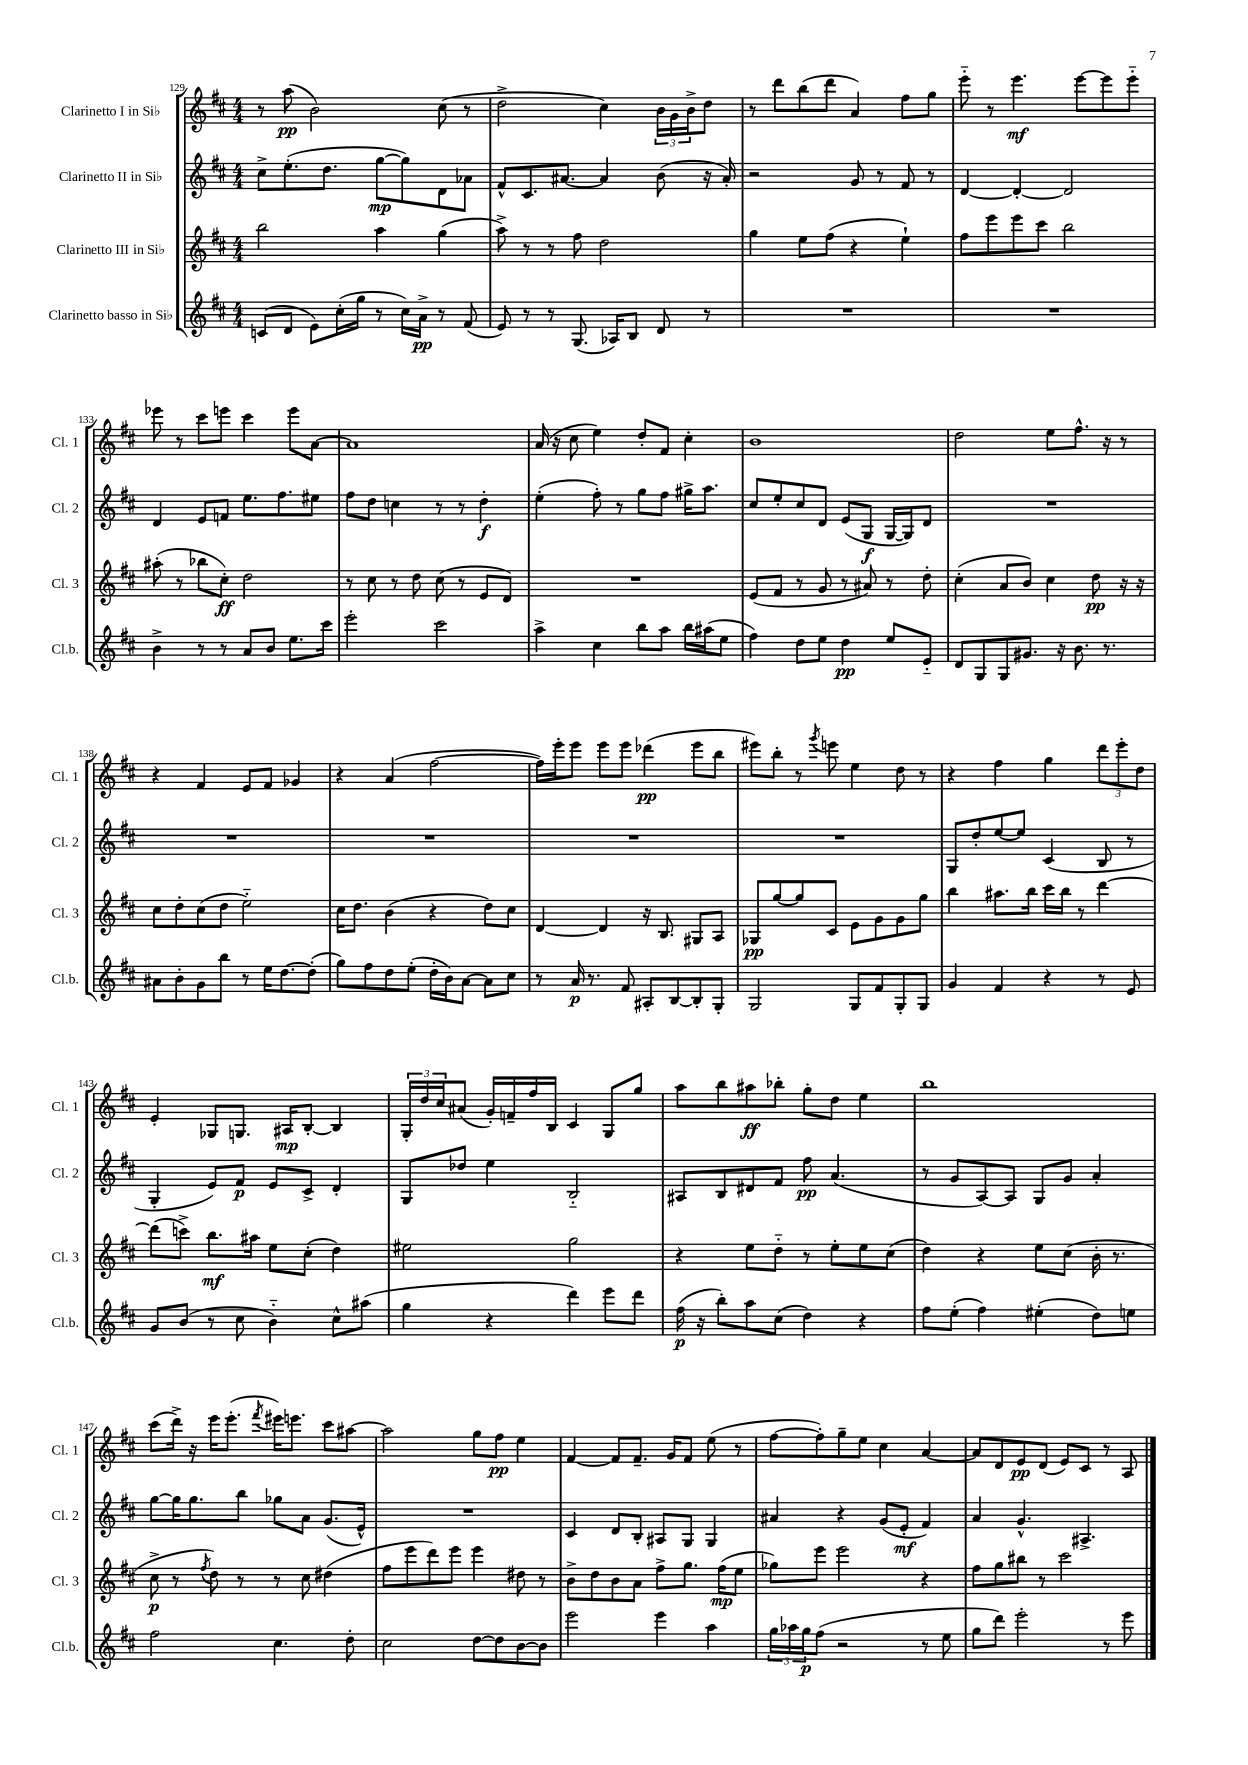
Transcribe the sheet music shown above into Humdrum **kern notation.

**kern	**kern	**kern	**kern
*staff4	*staff3	*staff2	*staff1
*clefG2	*clefG2	*clefG2	*clefG2
*k[f#c#]	*k[f#c#]	*k[f#c#]	*k[f#c#]
*M4/4	*M4/4	*M4/4	*M4/4
(8c/L	2bb\	8cc#^\L	8r
8d/J	.	(8.ee'\	(8aa\
8e\L)	.	.	2b\)
.	.	8.dd\J	.
(16cc#'\L	.	.	.
16gg\JJ	.	.	.
8r	4aa\	[8gg\L	.
16cc#\LL)	.	8gg\])	.
16a^\JJ	.	.	.
8r	(4gg\	8d\	(8cc#\
(8f#/	.	8a-\J	8r
=	=	=	=
8e/)	8aa^\)	8f#^^/L	2dd^\
8r	8r	8.c#/	.
8r	8r	.	.
.	.	[8.a#/J	.
(8.G/	8ff#\	.	.
.	2dd\	4a#/]	4cc#\)
16A-/LK)	.	.	.
8B/J	.	.	.
8d/	.	(8b\	24b\LL
.	.	.	24g\
.	.	.	24b^\J
8r	.	16r	8dd\J
.	.	16a#'/)	.
=	=	=	=
1r	4gg\	2r	8r
.	.	.	8ddd\L
.	8ee\L	.	(8bb\
.	(8ff#\J	.	8ddd\J
.	4r	8g/	4a/)
.	.	8r	.
.	4ee`\)	8f#/	8ff#\L
.	.	8r	8gg\J
=	=	=	=
1r	8ff#\L	[4d/	8eee'~\
.	8eee\	.	8r
.	8eee\	4d'/_	4.eee\
.	8ccc#\J	.	.
.	2bb\	2d/]	.
.	.	.	[8eee\L
.	.	.	8eee\]
.	.	.	8eee'~\J
=	=	=	=
4b^\	(8aa#'\	4d/	8eee-\
.	8r	.	8r
8r	8bb-\L	8e/L	8ccc#\L
8r	8cc#'\J)	8f/J	8eee\J
8a/L	2dd\	8.ee\L	4ccc#\
8b/J	.	.	.
.	.	8.ff#\	.
8.ee\L	.	.	8eee\L
.	.	8ee#\J	[8a\J
16ccc#\Jk	.	.	.
=	=	=	=
2eee'\	8r	8ff#\L	1a]
.	8cc#\	8dd\J	.
.	8r	4cc\	.
.	8dd\	.	.
2ccc#\	(8cc#\	8r	.
.	8r	8r	.
.	8e/L	4dd'\	.
.	8d/J)	.	.
=	=	=	=
4aa^\	1r	(4ee'\	(16a/
.	.	.	16r
.	.	.	8cc#\
4cc#\	.	8ff#'\)	4ee\)
.	.	8r	.
8bb\L	.	8gg\L	8dd'/L
8aa\J	.	8ff#\J	8f#/J
16bb\LL	.	16gg#^\LK	4cc#'\
(16aa#\J	.	8.aa\J	.
8ee\J	.	.	.
=	=	=	=
4ff#\)	(8e/L	8cc#/L	1b
.	8f#/J	8ee'/	.
8dd\L	8r	8cc#/	.
8ee\J	8g/	8d/J	.
4dd\	8r	(8e/L	.
.	8a#/)	8G/J	.
8ee/L	8r	[16G/LL	.
.	.	16G/]J)	.
8e'~/J	8dd'\	8d/J	.
=	=	=	=
8d/L	(4cc#'\	1r	2dd\
8G/	.	.	.
8G/	8a/L	.	.
8.g#/J	8b/J)	.	.
.	4cc#\	.	8ee\L
16r	.	.	.
8.b\	.	.	8.ff#^^\J
.	8dd\	.	.
8.r	.	.	16r
.	16r	.	8r
.	16r	.	.
=	=	=	=
8a#\L	8cc#\L	1r	4r
8b'\	8dd'\	.	.
8g\	(8cc#\	.	4f#/
8bb\J	8dd\J	.	.
8r	2ee'~\)	.	8e/L
16ee\LK	.	.	8f#/J
[8.dd\	.	.	.
.	.	.	4g-/
(8dd'\]J	.	.	.
=	=	=	=
8gg\L)	16cc#\LK	1r	4r
.	8.dd\J	.	.
8ff#\	.	.	.
8dd\	(4b\	.	(4a/
(8ee'\J	.	.	.
16dd'\LL	4r	.	[2ff#\
16b\J)	.	.	.
[8a\J	.	.	.
8a\]L	8dd\L)	.	.
8cc#\J	8cc#\J	.	.
=	=	=	=
8r	[4d/	1r	16ff#\]LL)
.	.	.	16eee'\J
16a/	.	.	8eee\J
8.r	.	.	.
.	4d/]	.	8eee\L
8f#/	.	.	8eee\J
8A#'/L	16r	.	(4ddd-\
.	8.B/	.	.
[8B/	.	.	.
8B'/]	8G#/L	.	8eee\L
8G'/J	8A/J	.	8bb\J
=	=	=	=
2G/	8G-/L	1r	8eee#\L)
.	[8gg/	.	8bb'\J
.	8gg/]	.	8r
.	.	.	8qggg/
.	8c#/J	.	8eee\
8G/L	8e\L	.	4ee\
8f#/	8g\	.	.
8G'/	8g\	.	8dd\
8G/J	8gg\J	.	8r
=	=	=	=
4g/	4bb\	8G/L	4r
.	.	8dd'/	.
4f#/	8.aa#\L	[8ee/	4ff#\
.	.	8ee/]J	.
.	16bb\Jk	.	.
4r	16ccc#\LL	(4c#/	4gg\
.	16bb\JJ	.	.
.	8r	.	.
8r	[4ddd\	8B/	12ddd\L
.	.	.	12eee'\
8e/	.	8r	.
.	.	.	12dd\J
=	=	=	=
8g/L	(8ddd\]L	4G'/	4e'/
(8b/J	8ccc^\J)	.	.
8r	8.bb\L	8e/L)	8G-/L
8cc#\	.	8f#/J	8.G/J
.	16aa#\Jk	.	.
4b'~\)	8ee\L	8e/L	.
.	.	.	16A#/LK
.	(8cc#'\J	8c#^/J	[8B'/J
8cc#^^\L	4dd\)	4d'/	4B/]
(8aa#\J	.	.	.
=	=	=	=
4gg\	2ee#\	8G/L	24G'/LL
.	.	.	24dd/
.	.	.	24cc#/J
.	.	8dd-/J	(8a#/J
4r	.	4ee\	16g'/LL)
.	.	.	16f~/
.	.	.	16ff#/
.	.	.	16B/JJ
4ddd\)	2gg\	2B'~/	4c#/
8eee\L	.	.	8G/L
8ddd\J	.	.	8gg/J
=	=	=	=
(16ff#\	4r	8A#/L	8aa\L
16r	.	.	.
8bb'\L)	.	8B/	8bb\
8aa\	8ee\L	8d#/	8aa#\
(8cc#\J	8dd'~\J	8f#/J	8bb-'\J
4dd\)	8r	8ff#\	8gg'\L
.	8ee'\L	(4.a/	8dd\J
4r	8ee\	.	4ee\
.	(8cc#\J	.	.
=	=	=	=
8ff#\L	4dd\)	8r	1bb
(8ee'\J	.	8g/L	.
4ff#\)	4r	[8A/)	.
.	.	8A/]J	.
(4ee#'\	8ee\L	8G/L	.
.	(8cc#\J	8g/J	.
8dd\L)	16b'\	4a'/	.
.	8.r	.	.
8ee\J	.	.	.
=	=	=	=
2ff#\	8cc#^\	[8gg\L	(8ccc#\L
.	8r	16gg\]K	16ddd^\Jk)
.	.	8.gg\	16r
.	8qff#/	.	.
.	8dd\)	.	16eee\LK
.	.	.	(8.eee'\J
.	8r	8bb\J	.
.	.	.	8qfff#/
4.cc#\	8r	8gg-\L	16eee#\LK)
.	.	.	8.eee\J
.	8cc#\	8a\J	.
.	(4dd#\	(8.g/L	8ccc#\L
8dd'\	.	.	[8aa#\J
.	.	16e^^/Jk)	.
=	=	=	=
2cc#\	8ff#\L	1r	2aa#\]
.	8eee\	.	.
.	8ddd\)	.	.
.	8eee\J	.	.
[8dd\L	4eee\	.	8gg\L
8dd\]	.	.	8ff#\J
[8b\	8dd#\	.	4ee\
8b\]J	8r	.	.
=	=	=	=
2eee\	8b^\L	4c#/	[4f#/
.	8dd\	.	.
.	8b\	8d/L	8f#/]L
.	8a\J	8B'/J	8.f#~/J
4eee\	8ff#^\L	8A#/L	.
.	.	.	16g/LK
.	8.gg\J	8G/J	8f#/J
4aa\	.	4G/	(8ee\
.	(16ff#\LK	.	.
.	8ee\J	.	8r
=	=	=	=
24gg\LL	8gg-\L)	4a#/	[8ff#\L
24aa-\	.	.	.
24gg\J	.	.	.
(8ff#\J	8eee\J	.	8ff#'\])
2r	2eee\	4r	8gg~\
.	.	.	8ee\J
.	.	(8g/L	4cc#\
.	.	8e'/J	.
8r	4r	4f#/)	[4a/
8ee\	.	.	.
=	=	=	=
8gg\L	8ff#\L	4a/	8a/]L
8ddd\J)	8gg\	.	8d/
2eee'\	8bb#\J	4.g^^/	8e/
.	8r	.	(8d/J
.	2ccc#\	.	8e/L)
.	.	4.A#^/	8c#/J
8r	.	.	8r
8eee\	.	.	8A/
==	==	==	==
*-	*-	*-	*-
